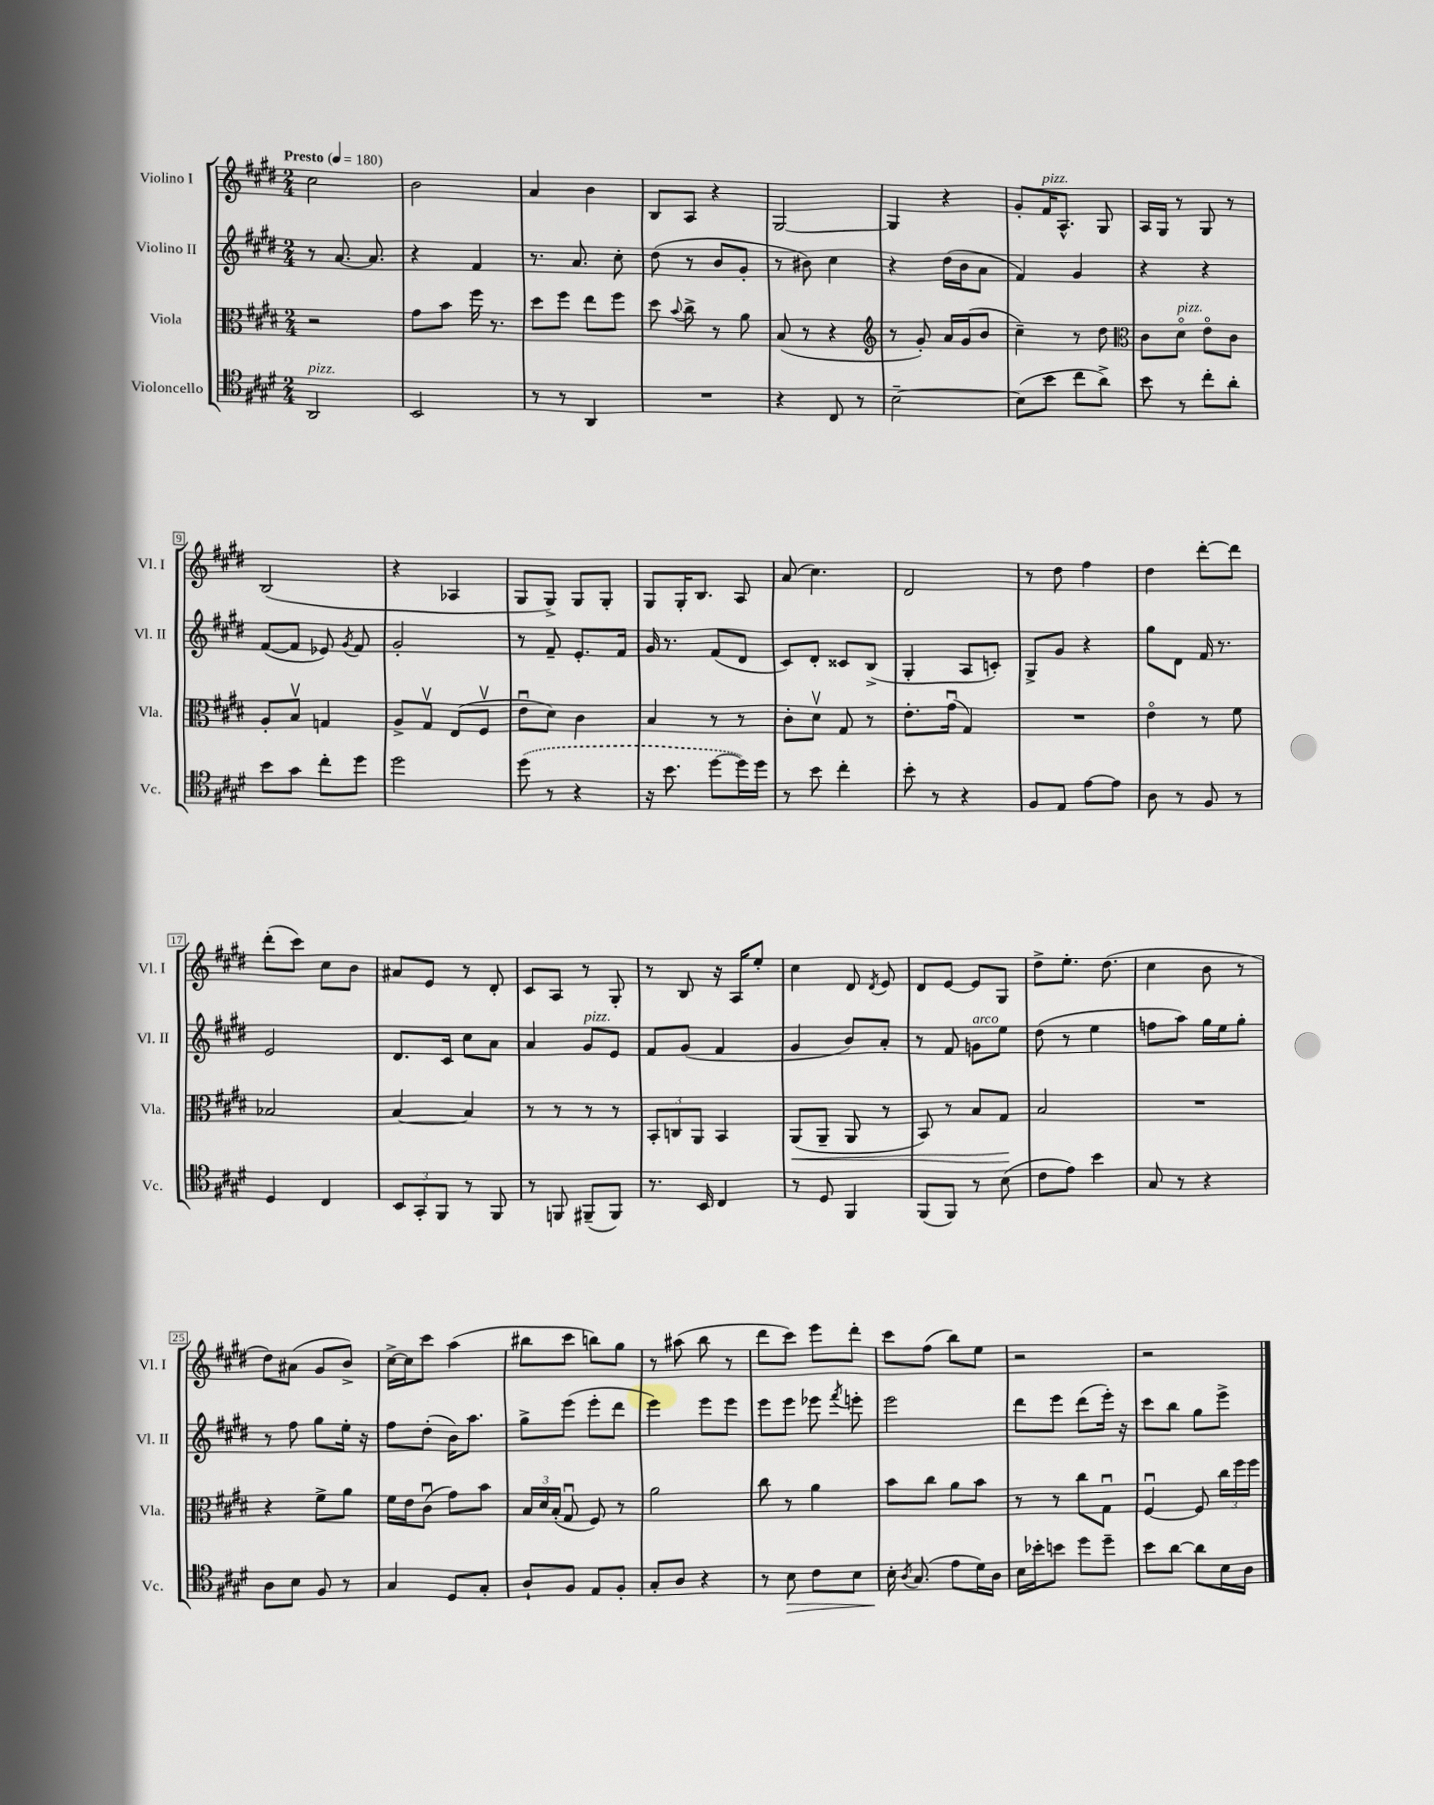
<<
\new StaffGroup <<
\new Staff = "s0" \with { instrumentName = "Violino I" shortInstrumentName = "Vl. I" } {
    \clef treble \key e \major \numericTimeSignature \time 2/4 \tempo "Presto" 4 = 180
    \autoBeamOff cis''2 |
    b'2 |
    a'4 b'4 |
    b8[ a8] r4 |
    gis2~ |
    gis4 r4 |
    gis'8[-. fis'16^\markup { \italic "pizz." } a8.]-^ gis8 |
    a16[ gis16] r8 gis8 r8 |
    b2( |
    r4 aes4 |
    gis8[ gis8]->) gis8[ gis8]-. |
    gis8[ gis16-. b8.] a8 |
    a'8( cis''4.) |
    dis'2 |
    r8 dis''8 fis''4 |
    dis''4 dis'''8[~-. dis'''8] |
    dis'''8[-.( cis'''8]) cis''8[ b'8] |
    ais'8[ e'8] r8 dis'8-. |
    cis'8[ a8] r8 gis8-. |
    r8 b8 r16 a16[ e''8]-. |
    cis''4 dis'8 \acciaccatura { dis'8 } e'8 |
    dis'8[ e'8]~ e'8[ gis8] |
    dis''8[-> e''8.]-. dis''8.( |
    cis''4 b'8 r8 |
    dis''8[) ais'8]( gis'8[ b'8]->) |
    cis''16[~-> cis''16 cis'''8] a''4( |
    bis''8[ cis'''8] b''8[) gis''8] |
    r8 ais''8( b''8 r8 |
    dis'''8[ cis'''8]) e'''8[ dis'''8]-. |
    cis'''8[ fis''8]( b''8[) e''8] |
    r2 |
    r2 \bar "|." |
}
\new Staff = "s1" \with { instrumentName = "Violino II" shortInstrumentName = "Vl. II" } {
    \clef treble \key e \major \numericTimeSignature \time 2/4
    \autoBeamOff r8 a'8.~ a'8. |
    r4 fis'4 |
    r8. a'8. cis''8-. |
    dis''8( r8 b'8[ gis'8]-. |
    r8 bis'8) cis''4 |
    r4 dis''16[( b'16 a'8] |
    fis'4) gis'4 |
    r4 r4 |
    fis'8[~( fis'8] ees'8) \acciaccatura { gis'8 } fis'8 |
    gis'2-. |
    r8 fis'8-- e'8.[-. fis'16] |
    gis'16 r8. fis'8[( dis'8] |
    cis'8[) dis'8]-. cisis'8[ b8]->( |
    gis4-. a8[ c'8]-.) |
    gis8[-> gis'8] r4 |
    gis''8[ dis'8] fis'16 r8. |
    e'2 |
    dis'8.[ cis'16] cis''8[ a'8] |
    a'4 gis'8[^\markup { \italic "pizz." } e'8] |
    fis'8[ gis'8]( fis'4 |
    gis'4 b'8[) a'8]-. |
    r8 fis'8 g'8[^\markup { \italic "arco" } e''8] |
    dis''8( r8 e''4 |
    f''8[ a''8]) gis''16[ e''16 gis''8]-. |
    r8 fis''8 gis''8[ e''16]-. r16 |
    fis''8[ dis''8]-.( b'16[) a''8.] |
    gis''8[-> e'''8]( e'''8[-. dis'''8] |
    e'''4) e'''8[ e'''8] |
    e'''8[ e'''8] ees'''8 \acciaccatura { fis'''8 } e'''8-. |
    e'''2 |
    dis'''8[ e'''8] dis'''8[( e'''16]-.) r16 |
    cis'''8[ b''8] gis''8[ e'''8]-> \bar "|." |
}
\new Staff = "s2" \with { instrumentName = "Viola" shortInstrumentName = "Vla." } {
    \clef alto \key e \major \numericTimeSignature \time 2/4
    \autoBeamOff r2 |
    gis'8[ b'8] fis''16 r8. |
    dis''8[ fis''8] e''8[ fis''8] |
    dis''8 \appoggiatura { b'8 } cis''8-> r8 a'8 |
    b8( r8 r4 |
    \clef treble r8 gis'8-.) a'16[ gis'16( b'8] |
    cis''4--) r8 dis''8 |
    \clef alto cis'8[ dis'8]\flageolet^\markup { \italic "pizz." } e'8[\flageolet cis'8] |
    a8[-. b8]\upbow g4 |
    a8[-> gis8]\upbow e8[( fis8]\upbow |
    e'8[\downbow dis'8]) cis'4 |
    b4 r8 r8 |
    cis'8[-. dis'8]\upbow gis8 r8 |
    e'8.[-. gis'16]\downbow( gis4) |
    R2 |
    e'4\flageolet r8 fis'8 |
    bes2 |
    b4~ b4 |
    r8 r8 r8 r8 |
    \tuplet 3/2 { b,8[-. c8 a,8] } b,4 |
    a,8[\<( a,8]-- a,8 r8 |
    b,8) r8 b8[ gis8]\! |
    b2 |
    R2 |
    r4 fis'8[-> a'8] |
    fis'16[ e'16 cis'8]\downbow( gis'8[) b'8] |
    \tuplet 3/2 { b16[ dis'16 b16]-.( } gis8\downbow fis8) r8 |
    a'2 |
    cis''8 r8 a'4 |
    b'8[ cis''8] a'8[ b'8] |
    r8 r8 cis''8[ gis8]\downbow |
    fis4~\downbow fis8 \tuplet 3/2 { cis''16[ fis''16 fis''16] } \bar "|." |
}
\new Staff = "s3" \with { instrumentName = "Violoncello" shortInstrumentName = "Vc." } {
    \clef tenor \key e \major \numericTimeSignature \time 2/4
    \autoBeamOff a,2^\markup { \italic "pizz." } |
    b,2 |
    r8 r8 a,4 |
    R2 |
    r4 cis8 r8 |
    b2~-- |
    b8[( b'8] cis''8[ a'8]->) |
    b'8 r8 cis''8[-. a'8]-. |
    b'8[ gis'8] cis''8[-. dis''8] |
    dis''2 |
    \once \slurDashed dis''8( r8 r4 |
    r16 b'8. dis''8[~ dis''16) dis''16] |
    r8 b'8 cis''4-. |
    b'8-. r8 r4 |
    fis8[ e8] e'8[~ e'8] |
    a8 r8 fis8 r8 |
    dis4 cis4 |
    \tuplet 3/2 { b,8[ gis,8-. fis,8] } r8 fis,8 |
    r8 f,8 fis,8[--( fis,8]) |
    r8. b,16 cis4 |
    r8 dis8 fis,4 |
    fis,8[( fis,8]) r8 b8( |
    cis'8[ e'8]) b'4 |
    gis8 r8 r4 |
    a8[ b8] fis8 r8 |
    gis4 dis8[ gis8]-. |
    a8[-! fis8] e8[ fis8]-. |
    gis8[-. a8] r4 |
    r8 b8\> cis'8[ b8] |
    b16-.\! \acciaccatura { a8 } gis8.( e'8[ dis'16) a16] |
    b16[ bes'16-. b'8] dis''8[ dis''8]-- |
    b'8[ a'8]~ a'8[ b16 a16] \bar "|." |
}
>>
>>
\layout { \context { \Score \override BarNumber.stencil = #(make-stencil-boxer 0.1 0.3 ly:text-interface::print) } }
